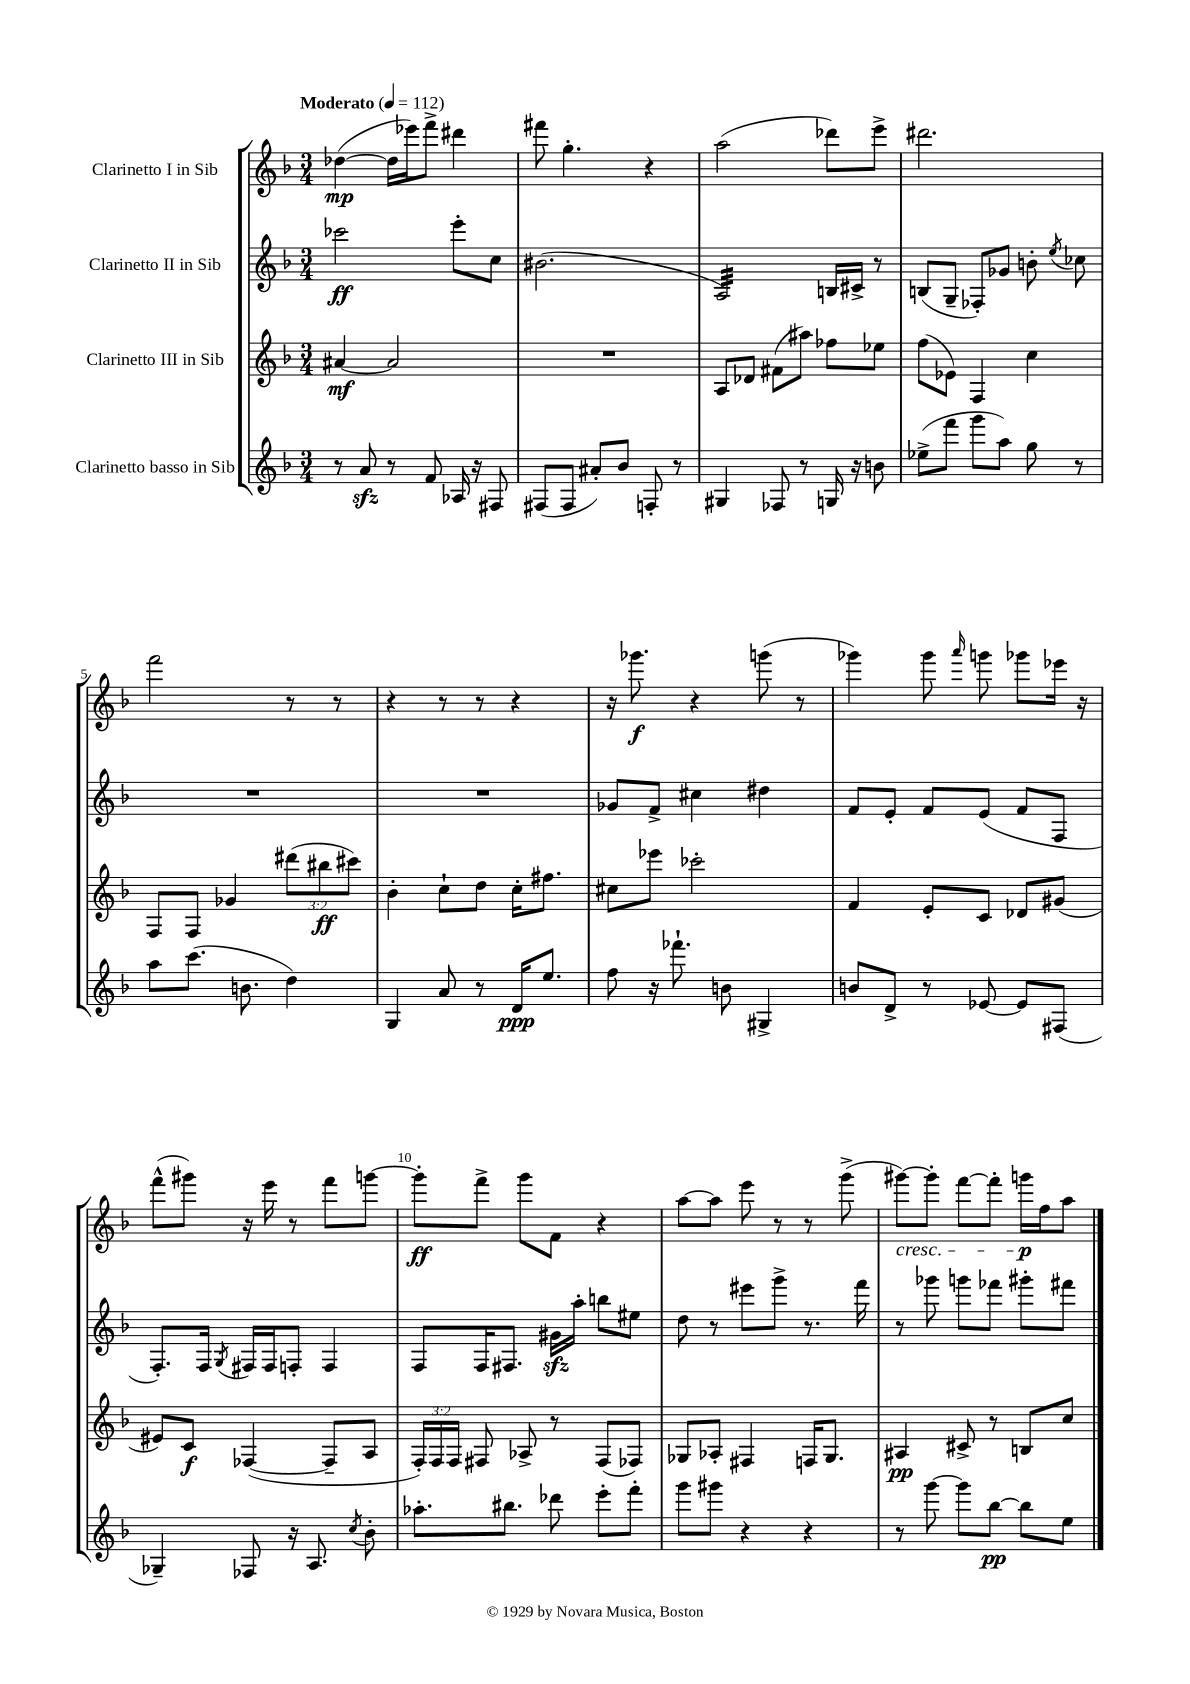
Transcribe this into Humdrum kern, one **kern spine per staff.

**kern	**kern	**kern	**kern
*staff4	*staff3	*staff2	*staff1
*clefG2	*clefG2	*clefG2	*clefG2
*k[b-]	*k[b-]	*k[b-]	*k[b-]
*M3/4	*M3/4	*M3/4	*M3/4
*MM112	*MM112	*MM112	*MM112
8r	[4a#/	2ccc-\	([4dd-\
8a/	.	.	.
8r	2a#/]	.	16dd-\]LL
.	.	.	16eee-\J)
8f/	.	.	8fff^\J
16A-/	.	8eee'\L	4ddd#\
16r	.	.	.
8F#/	.	8cc\J	.
=	=	=	=
(8F#/L	2.r	(2.b#\	8fff#\
8F#/J	.	.	4.gg'\
8a#'/L)	.	.	.
8b-/J	.	.	.
8F'/	.	.	4r
8r	.	.	.
=	=	=	=
4G#/	8A/L	2A/)	(2aa\
.	8d-/J	.	.
8F-/	(8f#\L	.	.
8r	8aa#\J)	.	.
16G/	8ff-\L	16B/LL	8ddd-\L)
16r	.	16c#^/JJ	.
8b\	8ee-\J	8r	8eee^\J
=	=	=	=
(8ee-^\L	(8ff\L	(8B/L	2.ddd#\
8fff\J	8e-\J)	8G~/J	.
8ggg\L	4F/	8F-'/L)	.
8aa\J)	.	8g-/J	.
8gg\	4cc\	8b'\	.
.	.	8qee/	.
8r	.	8cc-\	.
=	=	=	=
8aa\L	8F/L	2.r	2fff\
(8.ccc\J	8F/J	.	.
.	4g-/	.	.
8.b\	.	.	.
4dd\)	(12ddd#\L	.	8r
.	12bb#\	.	.
.	.	.	8r
.	12ccc#\J)	.	.
=	=	=	=
4G/	4b-'\	2.r	4r
8a/	8cc`\L	.	8r
8r	8dd\J	.	8r
16d/LK	16cc'\LK	.	4r
8.ee/J	8.ff#\J	.	.
=	=	=	=
8ff\	8cc#\L	8g-/L	16r
.	.	.	8.ggg-\
16r	8eee-\J	8f^/J	.
8.fff-`\	.	.	.
.	2ccc-'\	4cc#\	4r
8b\	.	.	.
4G#^/	.	4dd#\	(8ggg\
.	.	.	8r
=	=	=	=
8b/L	4f/	8f/L	4ggg-\)
8d^/J	.	8e'/J	.
8r	8e'/L	8f/L	8ggg-\
.	.	.	16qqaaa/
[8e-/	8c/J	(8e/J	8ggg\
8e-/]L	8d-/L	8f/L	8ggg-\L
(8F#/J	(8g#/J	8F/J	16eee-\Jk
.	.	.	16r
=	=	=	=
4G-~/)	8e#/L)	8.F'/L)	(8fff^^\L
.	8c/J	.	8ggg#\J)
.	.	16F/Jk	.
.	.	8qG/	.
8F-/	([4F-/	16F#/LL	16r
.	.	16F#/J	16eee\
16r	.	8F'/J	8r
8.A/	.	.	.
.	8F-~/]L	4F/	8fff\L
8qcc/	.	.	.
8b-'\	8A/J	.	[8ggg\J
=	=	=	=
8.aa-'\L	24F'/LL)	8F/L	8ggg'\]L
.	24F/	.	.
.	24F/JJ	.	.
.	8F#/	16F/K	8fff^\J
8.bb#\J	.	8.F#/J	.
.	8A-^/	.	8ggg\L
8ddd-\	8r	16g#\LL	8f\J
.	.	16aa'\JJ	.
8eee'\L	(8F#/L	8bb\L	4r
8fff'\J	8F-/J)	8ee#\J	.
=	=	=	=
8ggg\L	8G-/L	8dd\	[8aa\L
8ggg#\J	8A-'/J	8r	8aa\]J
4r	4F#/	8eee#\L	8eee\
.	.	8ggg^\J	8r
4r	16F/LK	8.r	8r
.	8.G-/J	.	.
.	.	.	(8ggg^\
.	.	16fff\	.
=	=	=	=
8r	4A#/	8r	[8ggg#\L)
[8ggg\	.	8ggg-\	8ggg#'\]J
8ggg\]L	8c#^/	8ggg\L	[8fff\L
[8bb-\J	8r	8fff-\J	8fff'\]J
8bb-\]L	8B/L	8ggg#'\L	16ggg\LL
.	.	.	16ff\J
8ee\J	8cc/J	8fff#\J	8aa\J
==	==	==	==
*-	*-	*-	*-
